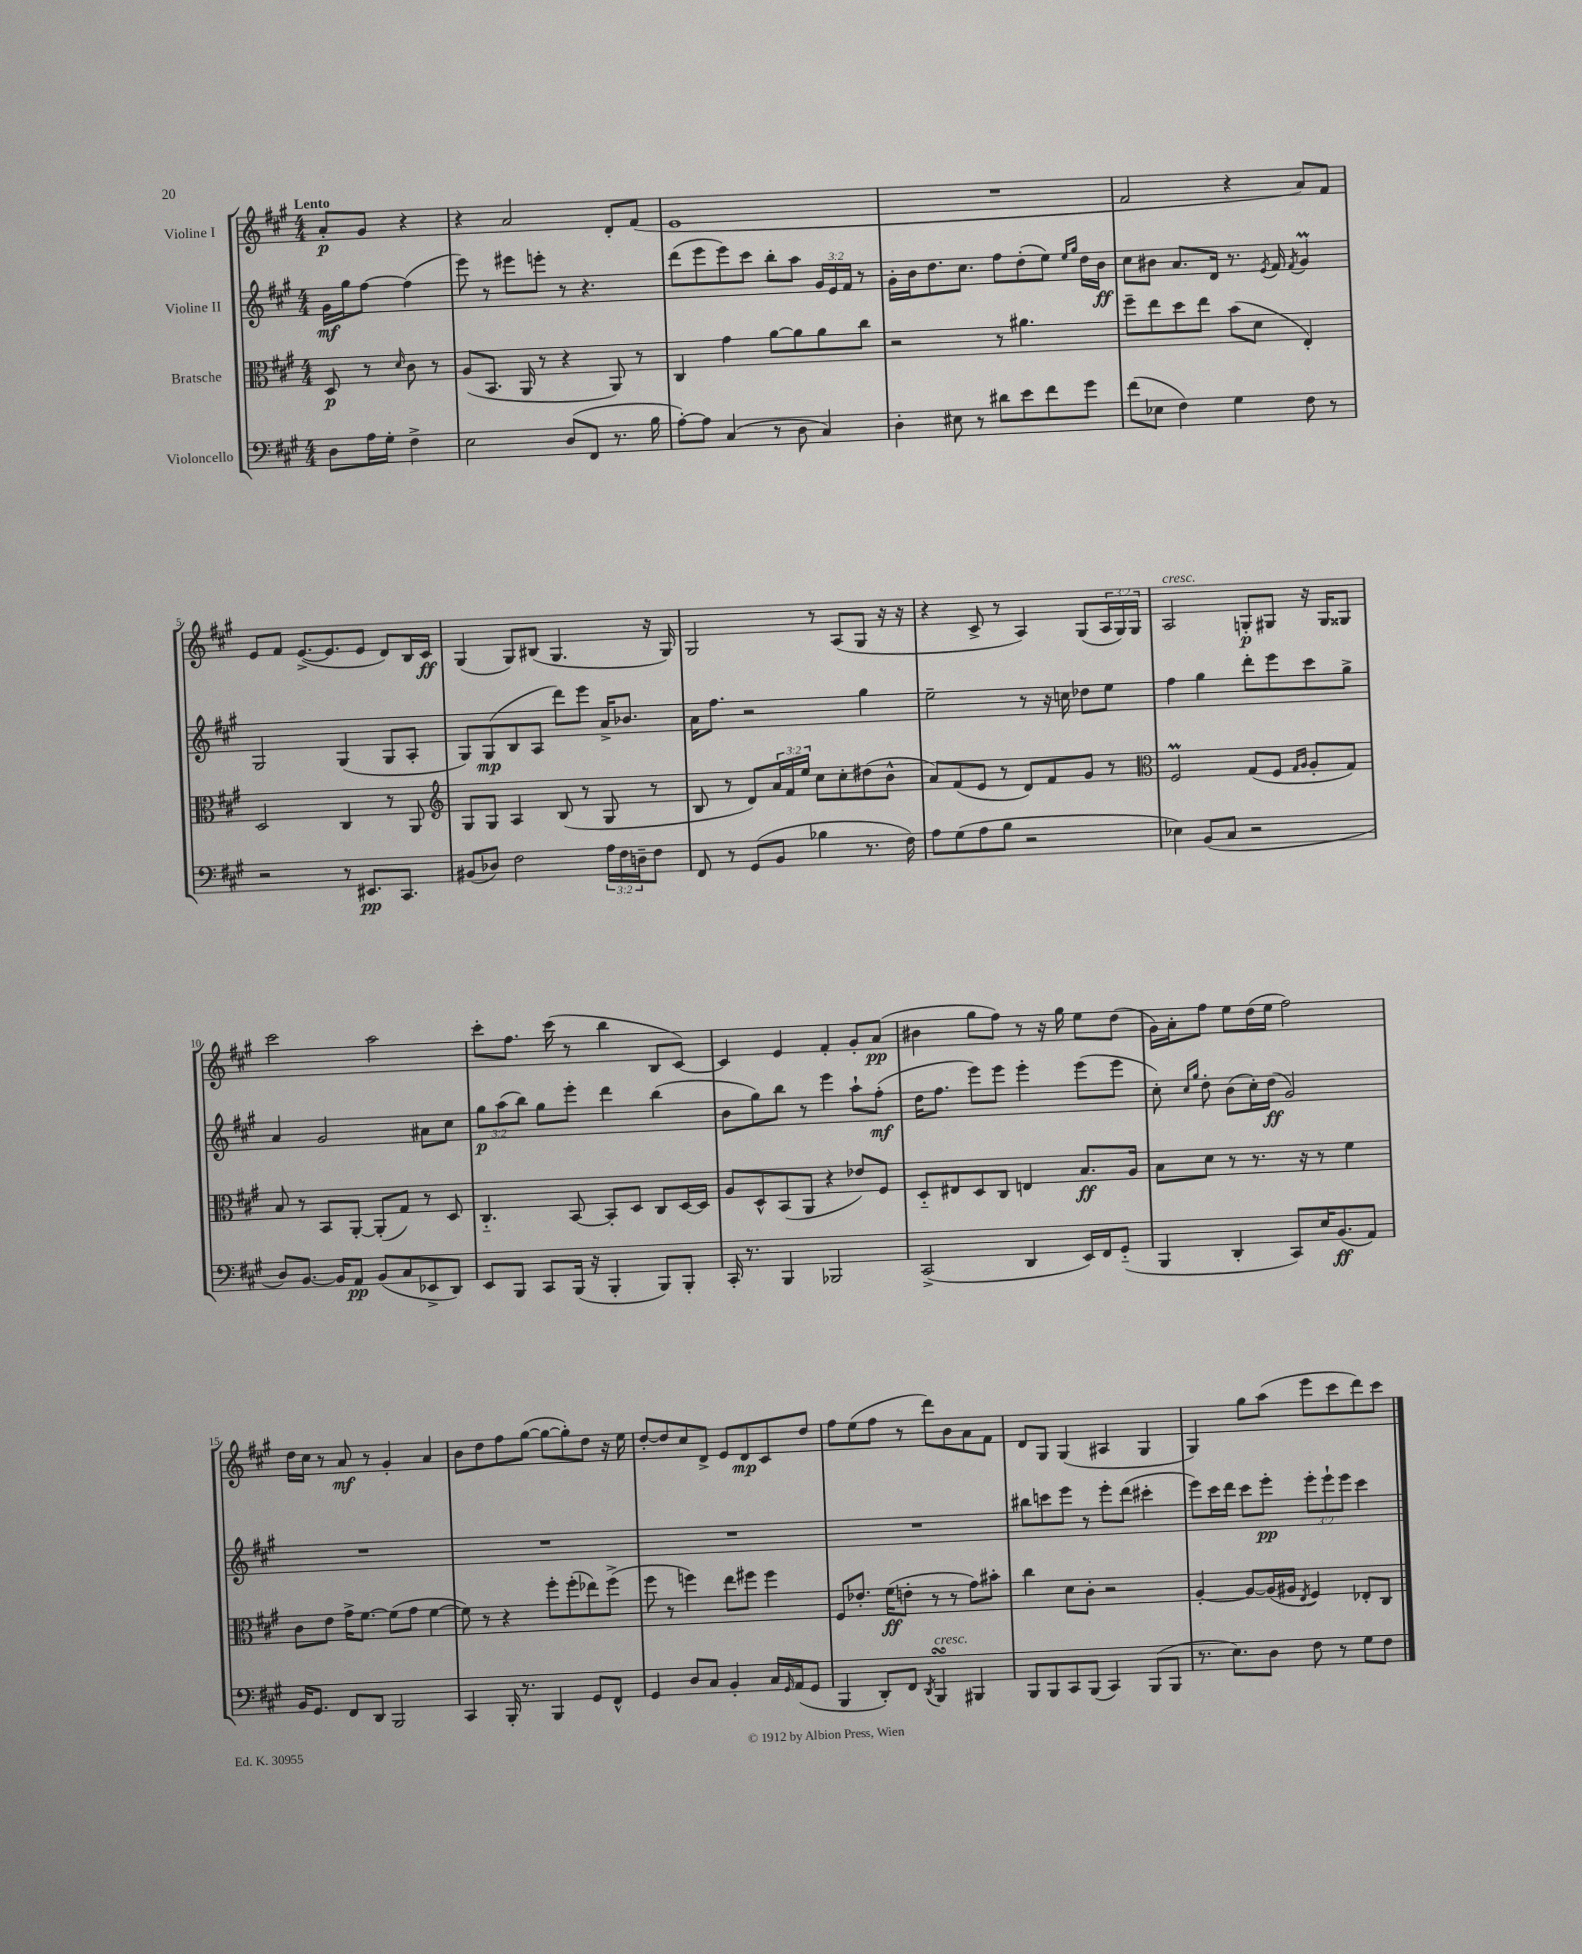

**kern	**dynam	**kern	**dynam	**kern	**dynam	**kern	**dynam
*part4	*part4	*part3	*part3	*part2	*part2	*part1	*part1
*staff4	*staff4	*staff3	*staff3	*staff2	*staff2	*staff1	*staff1
*I"Violoncello	*	*I"Bratsche	*	*I"Violine II	*	*I"Violine I	*
*clefF4	*	*clefC3	*	*clefG2	*	*clefG2	*
*k[f#c#g#]	*	*k[f#c#g#]	*	*k[f#c#g#]	*	*k[f#c#g#]	*
*M4/4	*	*M4/4	*	*M4/4	*	*M4/4	*
=	=	=	=	=	=	=	=
!	!	!	!	!	!	!LO:TX:a:B:t=Lento	!
8D\L	.	8D/	p	16g#\LL	mf	8a'/L	p
.	.	.	.	16gg#\J	.	.	.
16A\L	.	8r	.	[8ff#\J	.	8g#/J	.
16G#'\JJ	.	.	.	.	.	.	.
.	.	16qqd/	.	.	.	.	.
4F#^\	.	8c#\	.	(4ff#\]	.	4r	.
.	.	8r	.	.	.	.	.
=1	=1	=1	=1	=1	=1	=1	=1
2E\	.	(8A/L	.	8eee\)	.	4r	.
.	.	8.BB/J	.	8r	.	.	.
.	.	.	.	8eee#X\L	.	2a/	.
.	.	16AA/	.	.	.	.	.
.	.	8r	.	8eeen'\J	.	.	.
(8D/L	.	4r	.	8r	.	.	.
8FF#/J	.	.	.	4.r	.	.	.
8.r	.	8AA/)	.	.	.	8d'/L	.
.	.	8r	.	.	.	(8f#/J	.
16B\	.	.	.	.	.	.	.
=2	=2	=2	=2	=2	=2	=2	=2
[8A'\L)	.	4C#/	.	(8ddd\L	.	1e	.
8A\J]	.	.	.	8eee\	.	.	.
(4C#/	.	4g#\	.	8eee\)	.	.	.
.	.	.	.	8ccc#\J	.	.	.
8r	.	[8a\L	.	8bb'\L	.	.	.
8D\	.	8a\]	.	8aa\J	.	.	.
4C#/)	.	8a\	.	24g#/LL	.	.	.
.	.	.	.	24e/	.	.	.
.	.	.	.	24f#/JJ	.	.	.
.	.	8cc#\J	.	8r	.	.	.
=3	=3	=3	=3	=3	=3	=3	=3
4D'\	.	2r	.	16g#'\LL	.	1r	.
.	.	.	.	16b\J	.	.	.
.	.	.	.	8.dd\	.	.	.
8E#X\	.	.	.	.	.	.	.
.	.	.	.	8.cc#\J	.	.	.
8r	.	.	.	.	.	.	.
8d#X\L	.	8r	.	8ff#\L	.	.	.
8e\	.	4.a#X\	.	(8dd'\	.	.	.
8f#\	.	.	.	8ee\J)	.	.	.
.	.	.	.	16qqee/LL	.	.	.
.	.	.	.	16qqgg#/JJ	.	.	.
8g#\J	.	.	.	16dd\LL	.	.	.
.	.	.	.	16b\JJ	ff	.	.
=4	=4	=4	=4	=4	=4	=4	=4
(8f#\L	.	8ff#~\L	.	8cc#\L	.	2f#/	.
8E-X\J	.	8ee\	.	8b#X\J	.	.	.
4F#\)	.	8dd\	.	8.a/L	.	.	.
.	.	8ee\J	.	.	.	.	.
.	.	.	.	16d/Jk	.	.	.
4G#\	.	(8b\L	.	8.r	.	4r	.
.	.	8d\J	.	.	.	.	.
.	.	.	.	8qe/	.	.	.
.	.	.	.	16f#/	.	.	.
.	.	.	.	8qf#/	.	.	.
8F#\	.	4E'/)	.	4g#m/	.	8a/L)	.
8r	.	.	.	.	.	8f#/J	.
!!LO:LB:g=z
=5	=5	=5	=5	=5	=5	=5	=5
2r	.	2D/	.	2G#/	.	8e/L	.
.	.	.	.	.	.	8f#/J	.
.	.	.	.	.	.	([8.e^/L	.
.	.	.	.	.	.	8.e/]	.
8r	.	4C#/	.	(4G#/	.	.	.
8.EE#X/L	pp	.	.	.	.	8e/J	.
.	.	8r	.	8G#/L	.	8d/L)	.
8.CC#/J	.	.	.	.	.	.	.
.	.	8AA/	.	8A'/J	.	16B/L	.
.	.	.	.	.	.	16c#/JJ	ff
=6	=6	=6	=6	=6	=6	=6	=6
*	*	*clefG2	*	*	*	*	*
(8BB#X/L	.	8G#/L	.	8G#/L)	.	(4G#/	.
8D-X/J)	.	8G#/J	.	(8G#/	mp	.	.
2F#\	.	4A/	.	8B/	.	8G#/L)	.
.	.	.	.	8A/J	.	(8B#X/J	.
.	.	(8B/	.	8ddd\L)	.	4.G#/	.
.	.	8r	.	8eee\J	.	.	.
24A\LL	.	8G#/	.	16a^/KL	.	.	.
24F#\	.	.	.	.	.	.	.
.	.	.	.	8.b-X/J	.	.	.
24Dn~\J	.	.	.	.	.	.	.
8F#\J	.	8r	.	.	.	16r	.
.	.	.	.	.	.	16G#/)	.
=7	=7	=7	=7	=7	=7	=7	=7
8FF#/	.	8B/	.	16a\KL	.	2G#/	.
.	.	.	.	8.ff#\J	.	.	.
8r	.	8r	.	.	.	.	.
(8GG#/L	.	8d/L)	.	2r	.	.	.
8BB/J	.	24a/L	.	.	.	.	.
.	.	24f#/	.	.	.	.	.
.	.	24ee/JJ	.	.	.	.	.
4B-X\	.	8cc#\L	.	.	.	8r	.
.	.	8cc#'\	.	.	.	(8A/L	.
8.r	.	(8dd#X\	.	4gg#\	.	8G#/J	.
.	.	8b^^\J	.	.	.	16r	.
16F#\)	.	.	.	.	.	16r	.
=8	=8	=8	=8	=8	=8	=8	=8
8A\L	.	8a/L)	.	2ee~\	.	4r	.
(8G#\	.	(8f#/	.	.	.	.	.
8A\	.	8e/J	.	.	.	8c#^/	.
8B\J	.	8r	.	.	.	8r	.
2r	.	8d/L)	.	8r	.	4A/)	.
.	.	8f#/	.	16r	.	.	.
.	.	.	.	16ccn\	.	.	.
.	.	8g#/J	.	8dd-X\L	.	(8G#/L	.
.	.	8r	.	8ee\J	.	24A/L	.
.	.	.	.	.	.	24G#/)	.
.	.	.	.	.	.	24G#/JJ	.
=9	=9	=9	=9	=9	=9	=9	=9
*	*	*clefC3	*	*	*	*	*
!	!	!	!	!	!	!LO:TX:a:i:t=cresc.	!
4E-X\)	.	2F#M/	.	4ff#\	.	2A/	.
(8BB/L	.	.	.	4gg#\	.	.	.
8C#/J	.	.	.	.	.	.	.
2r	.	(8G#/L	.	8ddd'\L	.	8Gn'/L	p
.	.	8F#/J	.	8eee\	.	8G#X/J	.
.	.	16qqG#/LL	.	.	.	.	.
.	.	16qqA/JJ	.	.	.	.	.
.	.	8A'/L	.	8ccc#\	.	16r	.
.	.	.	.	.	.	16G#/KL	.
.	.	8G#/J)	.	8gg#^\J	.	8G##X/J	.
!!LO:LB:g=z
=10	=10	=10	=10	=10	=10	=10	=10
8D/L)	.	8B/	.	4a/	.	2ccc#\	.
[8.BB/J	.	8r	.	.	.	.	.
.	.	8BB/L	.	2g#/	.	.	.
16BB/KL]	.	.	.	.	.	.	.
8AA/J	pp	[8AA'/J	.	.	.	.	.
(8BB/L	.	(8AA'/L]	.	.	.	2aa\	.
8C#/	.	8G#/J)	.	.	.	.	.
8EE-X^/	.	8r	.	8a#X\L	.	.	.
8DD/J)	.	8D/	.	8cc#\J	.	.	.
=11	=11	=11	=11	=11	=11	=11	=11
8EE/L	.	4.C#/	.	12gg#\L	p	8ccc#'\L	.
.	.	.	.	(12aa\	.	.	.
8BBB/J	.	.	.	.	.	8.ff#\J	.
.	.	.	.	12bb\J)	.	.	.
8CC#/L	.	.	.	8gg#\L	.	.	.
.	.	.	.	.	.	(16ccc#\	.
(16BBB/Jk	.	[8BB/	.	8eee'\J	.	8r	.
16r	.	.	.	.	.	.	.
4BBB'/	.	8BB'/L]	.	4ddd\	.	4bb\	.
.	.	8D/J	.	.	.	.	.
8BBB/L)	.	8C#/L	.	(4bb\	.	8B/L	.
8BBB'/J	.	[16D/L	.	.	.	[8c#/J)	.
.	.	16D/JJ]	.	.	.	.	.
=12	=12	=12	=12	=12	=12	=12	=12
16CC#'/	.	8A/L	.	8b\L	.	4c#/]	.
8.r	.	.	.	.	.	.	.
.	.	8D^^/	.	8gg#\)	.	.	.
4BBB/	.	(8BB/	.	8bb\J	.	4e/	.
.	.	8AA/J	.	8r	.	.	.
2BBB-X/	.	4r	.	4eee\	.	4f#'/	.
.	.	8e-X/L)	.	8aa`\L	.	8g#'/L	.
.	.	8F#/J	.	(8ff#'\J	mf	(8a/J	pp
=13	=13	=13	=13	=13	=13	=13	=13
(2CC#^/	.	8D/L	.	16dd\KL	.	4b#X\	.
.	.	.	.	8.ff#\J	.	.	.
.	.	8E#X/	.	.	.	.	.
.	.	8D/	.	8eee\L)	.	8gg#\L	.
.	.	8C#/J	.	8eee\J	.	8ff#\J)	.
4DD/	.	4En/	.	4eee'\	.	8r	.
.	.	.	.	.	.	16r	.
.	.	.	.	.	.	16gg#\	.
16EE/LL)	.	8.B/L	ff	(8eee\L	.	8ee\L	.
16FF#/J	.	.	.	.	.	.	.
(8GG#/J	.	.	.	8eee\J	.	(8dd\J	.
.	.	16A/Jk	.	.	.	.	.
=14	=14	=14	=14	=14	=14	=14	=14
4BBB/	.	8B\L	.	8cc#'\)	.	16g#\LL)	.
.	.	.	.	.	.	16a'\J	.
.	.	.	.	16qqcc#/LL	.	.	.
.	.	.	.	16qqgg#/JJ	.	.	.
.	.	8d\J	.	8dd'\	.	8ff#\J	.
4DD'/	.	8r	.	(8b\L	.	8ee\L	.
.	.	8.r	.	16cc#'\L)	.	(16dd\L	.
.	.	.	.	(16dd\JJ	ff	16ee\JJ	.
8CC#/L)	.	.	.	2g#/)	.	2ff#\)	.
.	.	16r	.	.	.	.	.
16E/K	.	8r	.	.	.	.	.
(8.BB/	ff	.	.	.	.	.	.
.	.	4f#\	.	.	.	.	.
8AA/J)	.	.	.	.	.	.	.
!!LO:LB:g=z
=15	=15	=15	=15	=15	=15	=15	=15
16BB/KL	.	8c#\L	.	1r	.	16dd\LL	.
8.GG#/J	.	.	.	.	.	16cc#\JJ	.
.	.	8e\J	.	.	.	8r	.
8FF#/L	.	16g#^\KL	.	.	.	8a/	mf
.	.	[8.f#\J	.	.	.	.	.
8DD/J	.	.	.	.	.	8r	.
2BBB/	.	(8f#\L]	.	.	.	4g#'/	.
.	.	8g#\J	.	.	.	.	.
.	.	[4f#\	.	.	.	4a/	.
=16	=16	=16	=16	=16	=16	=16	=16
4CC#/	.	8f#\])	.	1r	.	8b\L	.
.	.	8r	.	.	.	8dd\	.
16BBB'/	.	4r	.	.	.	8ff#\	.
8.r	.	.	.	.	.	.	.
.	.	.	.	.	.	([8gg#\J	.
4BBB/	.	8ff#'\L	.	.	.	8gg#\L_	.
.	.	(8ff#'\	.	.	.	8gg#'\])	.
8GG#/L	.	8ee-X\)	.	.	.	8dd\J	.
8FF#^^/J	.	(8ff#^\J	.	.	.	16r	.
.	.	.	.	.	.	16ee\	.
=17	=17	=17	=17	=17	=17	=17	=17
4GG#/	.	8ff#\	.	1r	.	[8dd'/L	.
.	.	8r	.	.	.	8dd/]	.
8D/L	.	4ffn\)	.	.	.	8cc#/	.
8C#/J	.	.	.	.	.	8d^/J	.
4BB'/	.	8ee\L	.	.	.	8e/L	.
.	.	8ff#X\J	.	.	.	8d/	mp
16C#/LL	.	4ff#\	.	.	.	8c#/	.
16qqGG#/	.	.	.	.	.	.	.
(16AA/J	.	.	.	.	.	.	.
8GG#/J	.	.	.	.	.	8dd/J	.
=18	=18	=18	=18	=18	=18	=18	=18
4BBB/	.	8F#/L	.	1r	.	8ff#\L	.
.	.	8.e-X'/J	.	.	.	(8ee\	.
8DD'/L)	.	.	.	.	.	8ff#\J	.
.	.	(16f#\KL	ff	.	.	.	.
8FF#/J	.	8en'\J	.	.	.	8r	.
8qDD/	.	.	.	.	.	.	.
!LO:TX:a:i:t=cresc.	!	!	!	!	!	!	!
4BBBsSSS/	.	8r	.	.	.	8ddd\L)	.
.	.	8r	.	.	.	8b\	.
4BBB#X/	.	8g#\L)	.	.	.	8a\	.
.	.	8b#X'\J	.	.	.	8f#\J	.
=19	=19	=19	=19	=19	=19	=19	=19
8BBB/L	.	4cc#\	.	8bb#X\L	.	8d/L	.
8BBB/	.	.	.	8cccn\	.	8G#/J	.
8CC#/	.	8d\L	.	8eee\J	.	(4G#/	.
(8BBB/J	.	8c#'\J	.	8r	.	.	.
4CC#/)	.	2r	.	8eee'\L	.	4A#X/	.
.	.	.	.	(8ddd\J	.	.	.
(8BBB/L	.	.	.	4ccc#X'\	.	4G#/	.
8BBB/J	.	.	.	.	.	.	.
=20	=20	=20	=20	=20	=20	=20	=20
8.r	.	[4A'/	.	8eee\L)	.	4G#/)	.
.	.	.	.	16ccc#\L	.	.	.
8.E\L)	.	.	.	16ddd\JJ	.	.	.
.	.	8A/L_	.	8ccc#\L	.	8gg#\L	.
8D\J	.	(16A/L]	.	8eee'\J	pp	(8aa\J	.
.	.	16A#X/JJ	.	.	.	.	.
.	.	8qE/	.	.	.	.	.
8F#\	.	4F#/)	.	12eee'\L	.	8eee\L	.
.	.	.	.	12eee`\	.	.	.
8r	.	.	.	.	.	8ccc#\	.
.	.	.	.	12eee\J	.	.	.
8G#\L	.	8E-X'/L	.	4ccc#\	.	8ddd\)	.
8F#\J	.	8C#/J	.	.	.	8ccc#\J	.
==	==	==	==	==	==	==	==
*-	*-	*-	*-	*-	*-	*-	*-
